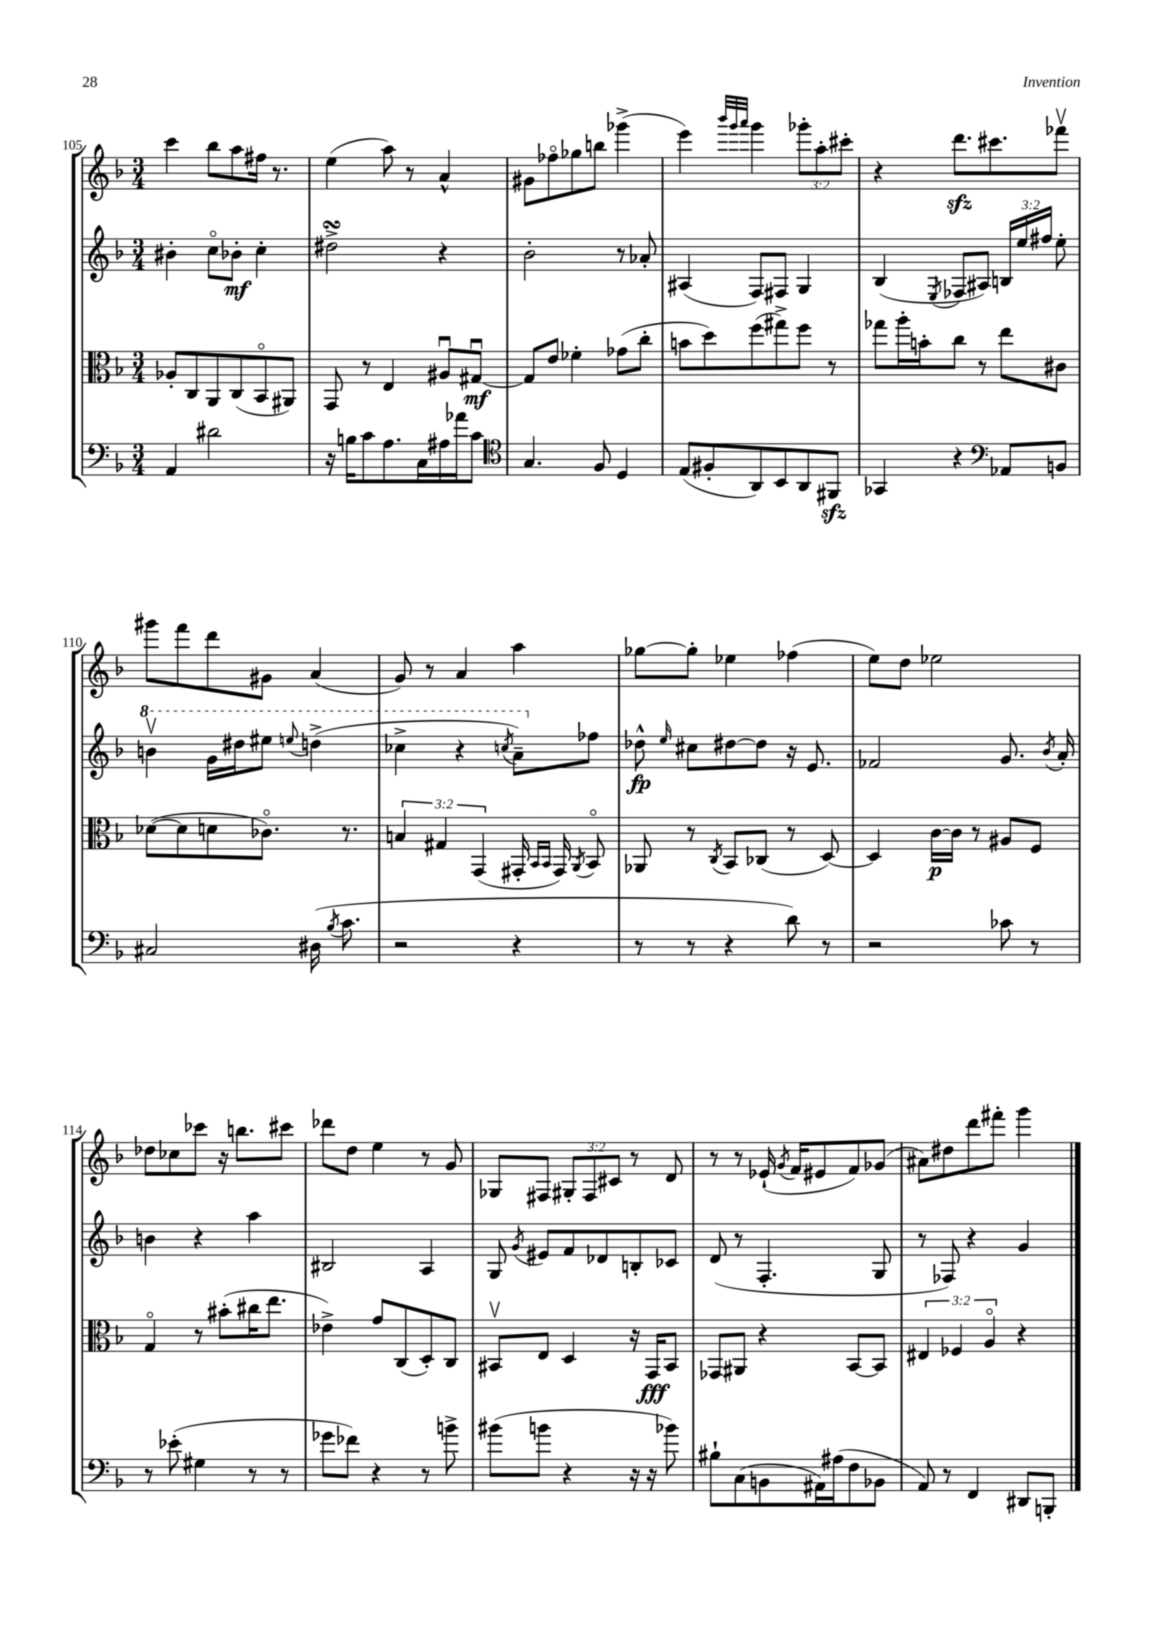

**kern	**kern	**kern	**kern
*staff4	*staff3	*staff2	*staff1
*clefF4	*clefC3	*clefG2	*clefG2
*k[b-]	*k[b-]	*k[b-]	*k[b-]
*M3/4	*M3/4	*M3/4	*M3/4
4AA/	8A-'/L	4b#'\	4ccc\
.	8C/	.	.
2d#\	8AA/	8cco\L	8bb-\L
.	(8C/	8b-'\J	8aa\
.	8BB-o/	4cc'\	16ff#\Jk
.	.	.	8.r
.	8AA#/J)	.	.
=	=	=	=
16r	8GG/	2dd#^\	(4ee\
16B\LK	.	.	.
8c\	8r	.	.
8.A\	4E/	.	8aa\)
.	.	.	8r
16C\L	.	.	.
16A#\	8A#u/L	4r	4a^^/
16a-\J	.	.	.
8c\J	[8G#u/J	.	.
=	=	=	=
*clefC4	*	*	*
4.G/	8G#/]L	2b-'\	8g#\L
.	8e/J	.	8ff-o\
.	4f-'\	.	8gg-\
8F/	.	.	8bb\J
4D/	(8g-\L	8r	(4ggg-^\
.	8cc'\J	8a-'/	.
=	=	=	=
(8E/L	8b\L	(4A#/	4eee\)
8F#'/	8dd\)	.	.
.	.	.	32qqbbb-/LLL
.	.	.	32qqggg/
.	.	.	32qqaaa/JJJ
8AA/)	(8ff\	8F/L)	4ggg\
8BB-/	8gg#^\)	8F#/J	.
8AA/	8ff\J	4G/	12ggg-'\L
.	.	.	12aa'\
8FF#/J	8r	.	.
.	.	.	12ccc#'\J
=	=	=	=
4GG-/	8gg-\L	(4B-/	4r
.	16aa'\L	.	.
.	16b'\J	.	.
.	.	8qE/	.
4r	8cc\J	8F-/L	8.ddd\L
.	8r	8A#/J)	.
.	.	.	8.ccc#\
*clefF4	*	*	*
8AA-/L	8ee\L	24B/LL	.
.	.	24ee/	.
.	.	24ff#/JJ	.
8BB/J	8c#\J	8ee'\	8fff-v\J
=	=	=	=
2C#/	([8d-\L	4bbv\	8ggg#\L
.	8d-\]	.	8fff\
.	8d\	16gg\LL	8ddd\
.	.	16ddd#\J	.
.	8.c-o\J)	8eee#\J	8g#\J
.	.	8qqeee/	.
(16D#\	.	(4ddd^\	(4a/
8qB-/	.	.	.
8.c\	8.r	.	.
=	=	=	=
2r	6B/	4ccc-^\	8g/)
.	.	.	8r
.	6G#/	.	.
.	.	4r	4a/
.	(6GG/	.	.
.	.	8qccc/	.
4r	16GG#'/	8aa~\L)	4aa\
.	16qqBB-/LL	.	.
.	16qqBB-/JJ	.	.
.	16GG#/)	.	.
.	8qAA/	.	.
.	8BB-o/	8ff-\J	.
=	=	=	=
8r	8AA-/	8dd-^^\	[8gg-\L
.	.	16qqee/	.
8r	8r	8cc#\L	8gg-'\]J
.	8qC/	.	.
4r	8BB-/L	[8dd#\	4ee-\
.	(8C-/J	8dd#\]J	.
8d\)	8r	16r	(4ff-\
.	.	8.e/	.
8r	[8D/)	.	.
=	=	=	=
2r	4D/]	2f-/	8ee\L)
.	.	.	8dd\J
.	[16c\LL	.	2ee-\
.	16c\]JJ	.	.
.	8r	.	.
8c-\	8A#/L	8.g/	.
8r	8F/J	.	.
.	.	8qb-/	.
.	.	16a'/	.
=	=	=	=
8r	4Go/	4b\	8dd-\L
(8e-'\	.	.	8cc-\
4G#\	8r	4r	8ccc-\J
.	(8b#'\L	.	16r
.	.	.	8.bb\L
8r	16cc#\K	4aa\	.
.	8.ee\J	.	.
8r	.	.	8ccc#\J
=	=	=	=
8g-\L	4e-^\)	2B#/	8ddd-\L
8f-\J)	.	.	8dd\J
4r	8g/L	.	4ee\
.	(8C/	.	.
8r	8D'/)	4A/	8r
8b^\	8C/J	.	8g/
=	=	=	=
(8b#\L	8BB#v/L	8G/	8G-/L
.	.	8qg/	.
8b\J	8E/J	8e#/L	8F#/J
4r	4D/	8f/	12G#'/L
.	.	.	12F#/
.	.	8d-/	.
.	.	.	12c#/J
16r	16r	8B'/	8r
16r	16GG/LK	.	.
8b-\)	8BB#/J	8c-/J	8d/
=	=	=	=
8B#`\L	8GG-/L	(8d/	8r
(8C\	8AA#/J	8r	8r
8BB\	4r	4.F'/	(16e-`/
.	.	.	8qg/
.	.	.	16f/LK
16AA#\L)	.	.	8e#/
(16A#\J	.	.	.
8F\	[8BB-/L	.	8f/)
8BB-\J	8BB-/]J	8G/	(8g-/J
=	=	=	=
8AA/)	6E#/	8r	8a#\L)
8r	.	8F-/)	8dd#\
.	6F-/	.	.
4FF/	.	4r	8ddd\
.	6Ao/	.	.
.	.	.	8fff#'\J
8DD#/L	4r	4g/	4ggg\
8BBB'/J	.	.	.
==	==	==	==
*-	*-	*-	*-
